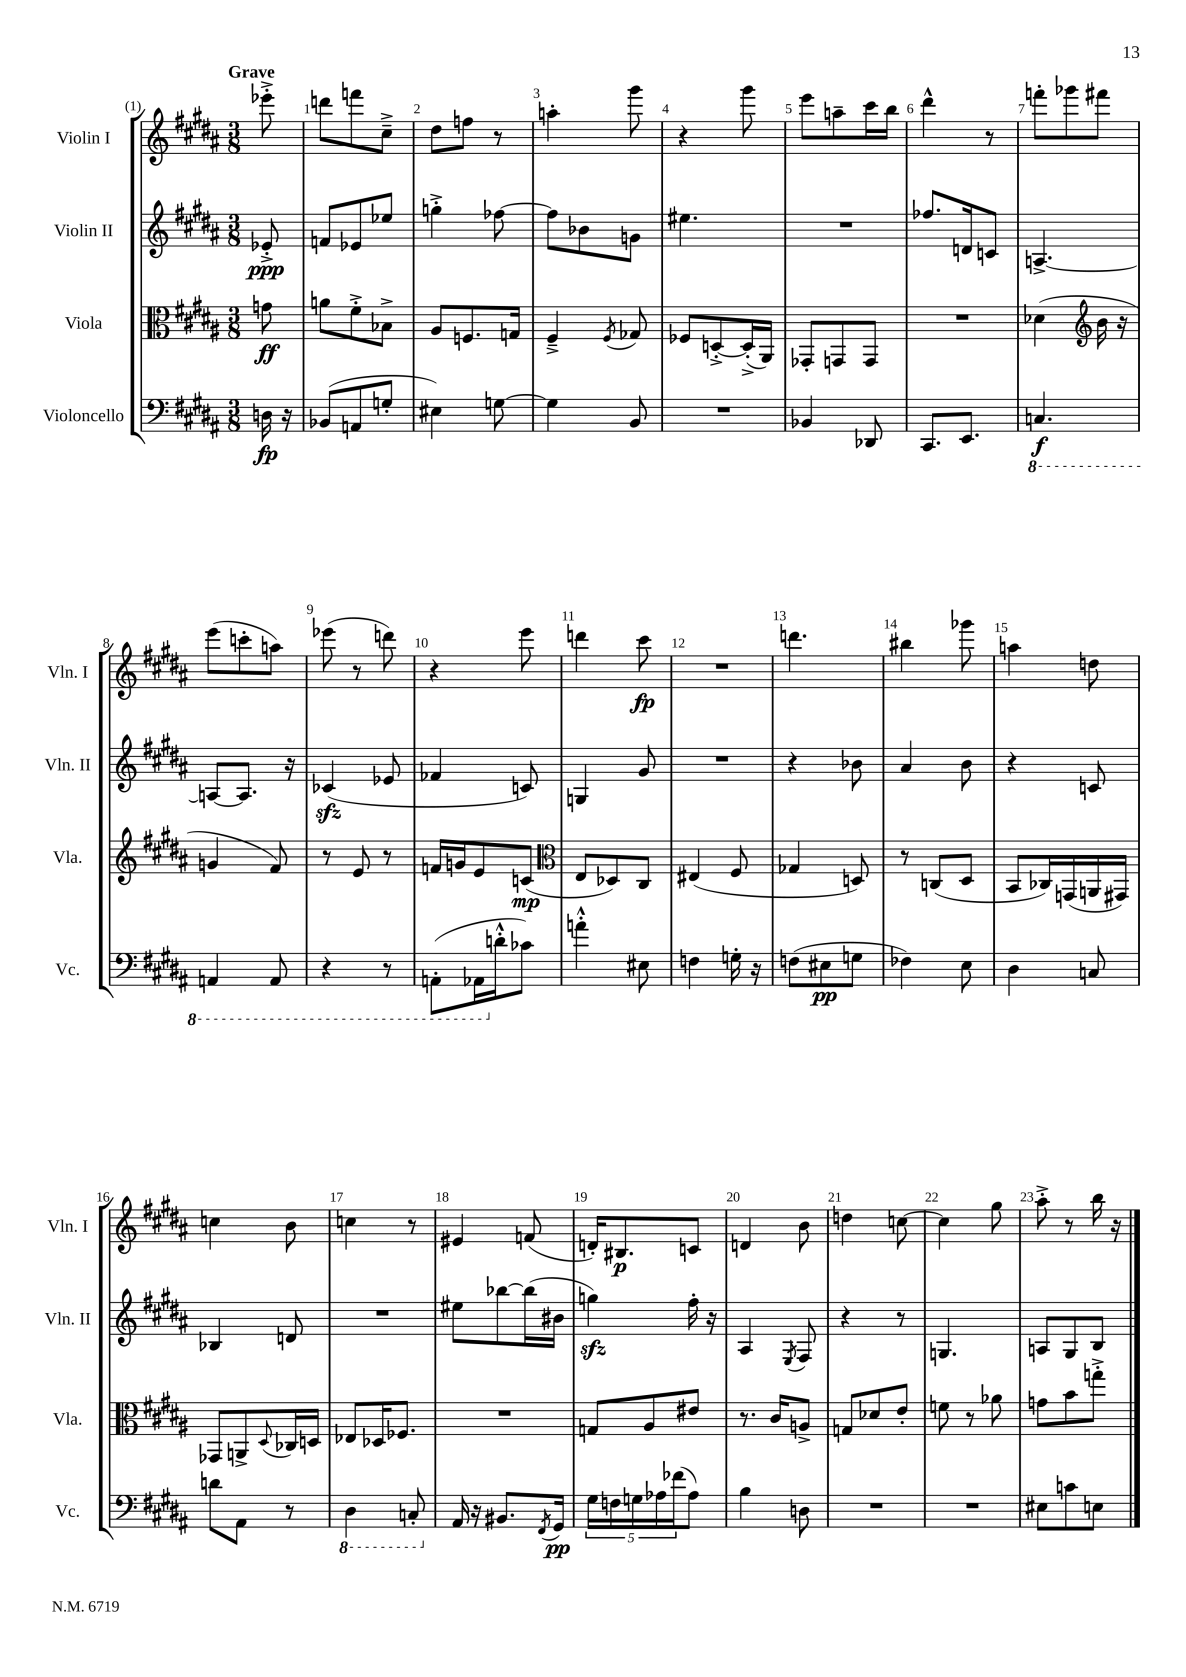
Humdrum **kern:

**kern	**dynam	**kern	**dynam	**kern	**dynam	**kern	**dynam
*part4	*part4	*part3	*part3	*part2	*part2	*part1	*part1
*staff4	*staff4	*staff3	*staff3	*staff2	*staff2	*staff1	*staff1
*I"Violoncello	*	*I"Viola	*	*I"Violin II	*	*I"Violin I	*
*I'Vc.	*	*I'Vla.	*	*I'Vln. II	*	*I'Vln. I	*
*clefF4	*	*clefC3	*	*clefG2	*	*clefG2	*
*k[f#c#g#d#a#]	*	*k[f#c#g#d#a#]	*	*k[f#c#g#d#a#]	*	*k[f#c#g#d#a#]	*
*M3/8	*	*M3/8	*	*M3/8	*	*M3/8	*
=	=	=	=	=	=	=	=
!	!	!	!	!	!	!LO:TX:a:B:t=Grave	!
16Dn\	fp	8gn\	ff	8e-X'^/	ppp	8eee-X'^\	.
16r	.	.	.	.	.	.	.
=1	=1	=1	=1	=1	=1	=1	=1
(8BB-X/L	.	8an\L	.	8fn/L	.	8dddn\L	.
8AAn/	.	8f#'^\	.	8e-X/	.	8fffn\	.
8Gn'/J	.	8B-X^\J	.	8ee-X/J	.	8cc#~^\J	.
=2	=2	=2	=2	=2	=2	=2	=2
4E#X\)	.	8A#/L	.	4ggn'^\	.	8dd#\L	.
.	.	8.Fn/	.	.	.	8ffn\J	.
[8Gn\	.	.	.	[8ff-X\	.	8r	.
.	.	16Gn/Jk	.	.	.	.	.
=3	=3	=3	=3	=3	=3	=3	=3
4G\]	.	4F#~^/	.	8ff-\L]	.	4aan'\	.
.	.	.	.	8b-X\	.	.	.
.	.	8qF#/	.	.	.	.	.
8BB/	.	8G-X/	.	8gn\J	.	8ggg#\	.
=4	=4	=4	=4	=4	=4	=4	=4
4.r	.	8F-X/L	.	4.ee#X\	.	4r	.
.	.	[8Dn'^/	.	.	.	.	.
.	.	(16D'^/L]	.	.	.	8ggg#\	.
.	.	16AA#/JJ)	.	.	.	.	.
=5	=5	=5	=5	=5	=5	=5	=5
4BB-X/	.	8GG-X'/L	.	4.r	.	8eee\L	.
.	.	8GGn/	.	.	.	8aan~\	.
8DD-X/	.	8GG/J	.	.	.	16ccc#\L	.
.	.	.	.	.	.	16bb\JJ	.
=6	=6	=6	=6	=6	=6	=6	=6
8.CC#/L	.	4.r	.	8.ff-X/L	.	4ddd#^^\	.
8.EE/J	.	.	.	16dn/k	.	.	.
.	.	.	.	8cn/J	.	8r	.
=7	=7	=7	=7	=7	=7	=7	=7
*8ba	*	*	*	*	*	*	*
4.CCn/	f	(4d-X\	.	[4.An^/	.	8fffn'\L	.
.	.	.	.	.	.	8ggg-X\	.
*	*	*clefG2	*	*	*	*	*
.	.	16b\	.	.	.	8fff#X\J	.
.	.	16r	.	.	.	.	.
!!LO:LB:g=z
=8	=8	=8	=8	=8	=8	=8	=8
4AAAn/	.	4gn/	.	8An/L_	.	(8eee\L	.
.	.	.	.	8.A/J]	.	8cccn'\	.
8AAA/	.	8f#/)	.	.	.	8aan\J)	.
.	.	.	.	16r	.	.	.
=9	=9	=9	=9	=9	=9	=9	=9
4r	.	8r	.	(4c-Xzz/	.	(8eee-X\	.
.	.	8e/	.	.	.	8r	.
8r	.	8r	.	8e-X/	.	8dddn\)	.
=10	=10	=10	=10	=10	=10	=10	=10
(8AAAn'\L	.	16fn/LL	.	4f-X/	.	4r	.
.	.	16gn/J	.	.	.	.	.
16AAA-X\L	.	8e/	.	.	.	.	.
*X8ba	*	*	*	*	*	*	*
16dn'^^\J	.	.	.	.	.	.	.
8c-X\J)	.	(8cn/J	mp	8cn/)	.	8eee\	.
=11	=11	=11	=11	=11	=11	=11	=11
*	*	*clefC3	*	*	*	*	*
4an'^^\	.	8E/L	.	4Gn/	.	4dddn\	.
.	.	8D-X/)	.	.	.	.	.
8E#X\	.	8C#/J	.	8g#/	.	8ccc#\	fp
=12	=12	=12	=12	=12	=12	=12	=12
4Fn\	.	(4E#X/	.	4.r	.	4.r	.
16Gn'\	.	8F#/	.	.	.	.	.
16r	.	.	.	.	.	.	.
=13	=13	=13	=13	=13	=13	=13	=13
(8Fn\L	.	4G-X/	.	4r	.	4.dddn\	.
8E#X\	pp	.	.	.	.	.	.
8Gn\J	.	8Dn/)	.	8b-X\	.	.	.
=14	=14	=14	=14	=14	=14	=14	=14
4F-X\)	.	8r	.	4a#/	.	4bb#X\	.
.	.	(8Cn/L	.	.	.	.	.
8E\	.	8D#/J	.	8b\	.	8ggg-X\	.
=15	=15	=15	=15	=15	=15	=15	=15
4D#\	.	8BB/L	.	4r	.	4aan\	.
.	.	16C-X/L)	.	.	.	.	.
.	.	(16GGn/	.	.	.	.	.
8Cn/	.	16AAn/	.	8cn/	.	8ddn\	.
.	.	16GG#X/JJ)	.	.	.	.	.
!!LO:LB:g=z
=16	=16	=16	=16	=16	=16	=16	=16
8dn\L	.	8GG-X/L	.	4B-X/	.	4ccn\	.
8AA#\J	.	8AAn^/	.	.	.	.	.
.	.	8qqD#/	.	.	.	.	.
8r	.	16C-X/L	.	8dn/	.	8b\	.
.	.	16Dn/JJ	.	.	.	.	.
=17	=17	=17	=17	=17	=17	=17	=17
*8ba	*	*	*	*	*	*	*
4DD#\	.	8E-X/L	.	4.r	.	4ccn\	.
.	.	16D-X/K	.	.	.	.	.
.	.	8.F-X/J	.	.	.	.	.
8CCn'/	.	.	.	.	.	8r	.
=18	=18	=18	=18	=18	=18	=18	=18
*X8ba	*	*	*	*	*	*	*
16AA#/	.	4.r	.	8ee#X\L	.	4e#X/	.
16r	.	.	.	.	.	.	.
8.BB#X/L	.	.	.	[8bb-X\	.	.	.
.	.	.	.	(16bb-\L]	.	(8fn/	.
8qFF#/	.	.	.	.	.	.	.
16GG#/Jk	pp	.	.	16b#X\JJ	.	.	.
=19	=19	=19	=19	=19	=19	=19	=19
20G#\LL	.	8Gn/L	.	4ggnzz\)	.	16dn'/KL)	.
20Fn\	.	.	.	.	.	.	.
.	.	.	.	.	.	8.B#X/	p
20Gn\	.	.	.	.	.	.	.
.	.	8A#/	.	.	.	.	.
20A-X\	.	.	.	.	.	.	.
(20f-X\J	.	.	.	.	.	.	.
8A-\J)	.	8e#X/J	.	16ff#'\	.	8cn/J	.
.	.	.	.	16r	.	.	.
=20	=20	=20	=20	=20	=20	=20	=20
4B\	.	8.r	.	4A#/	.	4dn/	.
.	.	16c#/KL	.	.	.	.	.
.	.	.	.	8qE/	.	.	.
8Dn\	.	8An^/J	.	8F#/	.	8b\	.
=21	=21	=21	=21	=21	=21	=21	=21
4.r	.	8Gn/L	.	4r	.	4ddn\	.
.	.	8d-X/	.	.	.	.	.
.	.	8e'/J	.	8r	.	[8ccn\	.
=22	=22	=22	=22	=22	=22	=22	=22
4.r	.	8fn\	.	4.Gn/	.	4cc\]	.
.	.	8r	.	.	.	.	.
.	.	8a-X\	.	.	.	8gg#\	.
=23	=23	=23	=23	=23	=23	=23	=23
8E#X\L	.	8gn\L	.	8An/L	.	8aa#'^\	.
8cn\	.	8b\	.	8G#/	.	8r	.
8En\J	.	8ggn'^\J	.	8B/J	.	16bb\	.
.	.	.	.	.	.	16r	.
==	==	==	==	==	==	==	==
*-	*-	*-	*-	*-	*-	*-	*-
